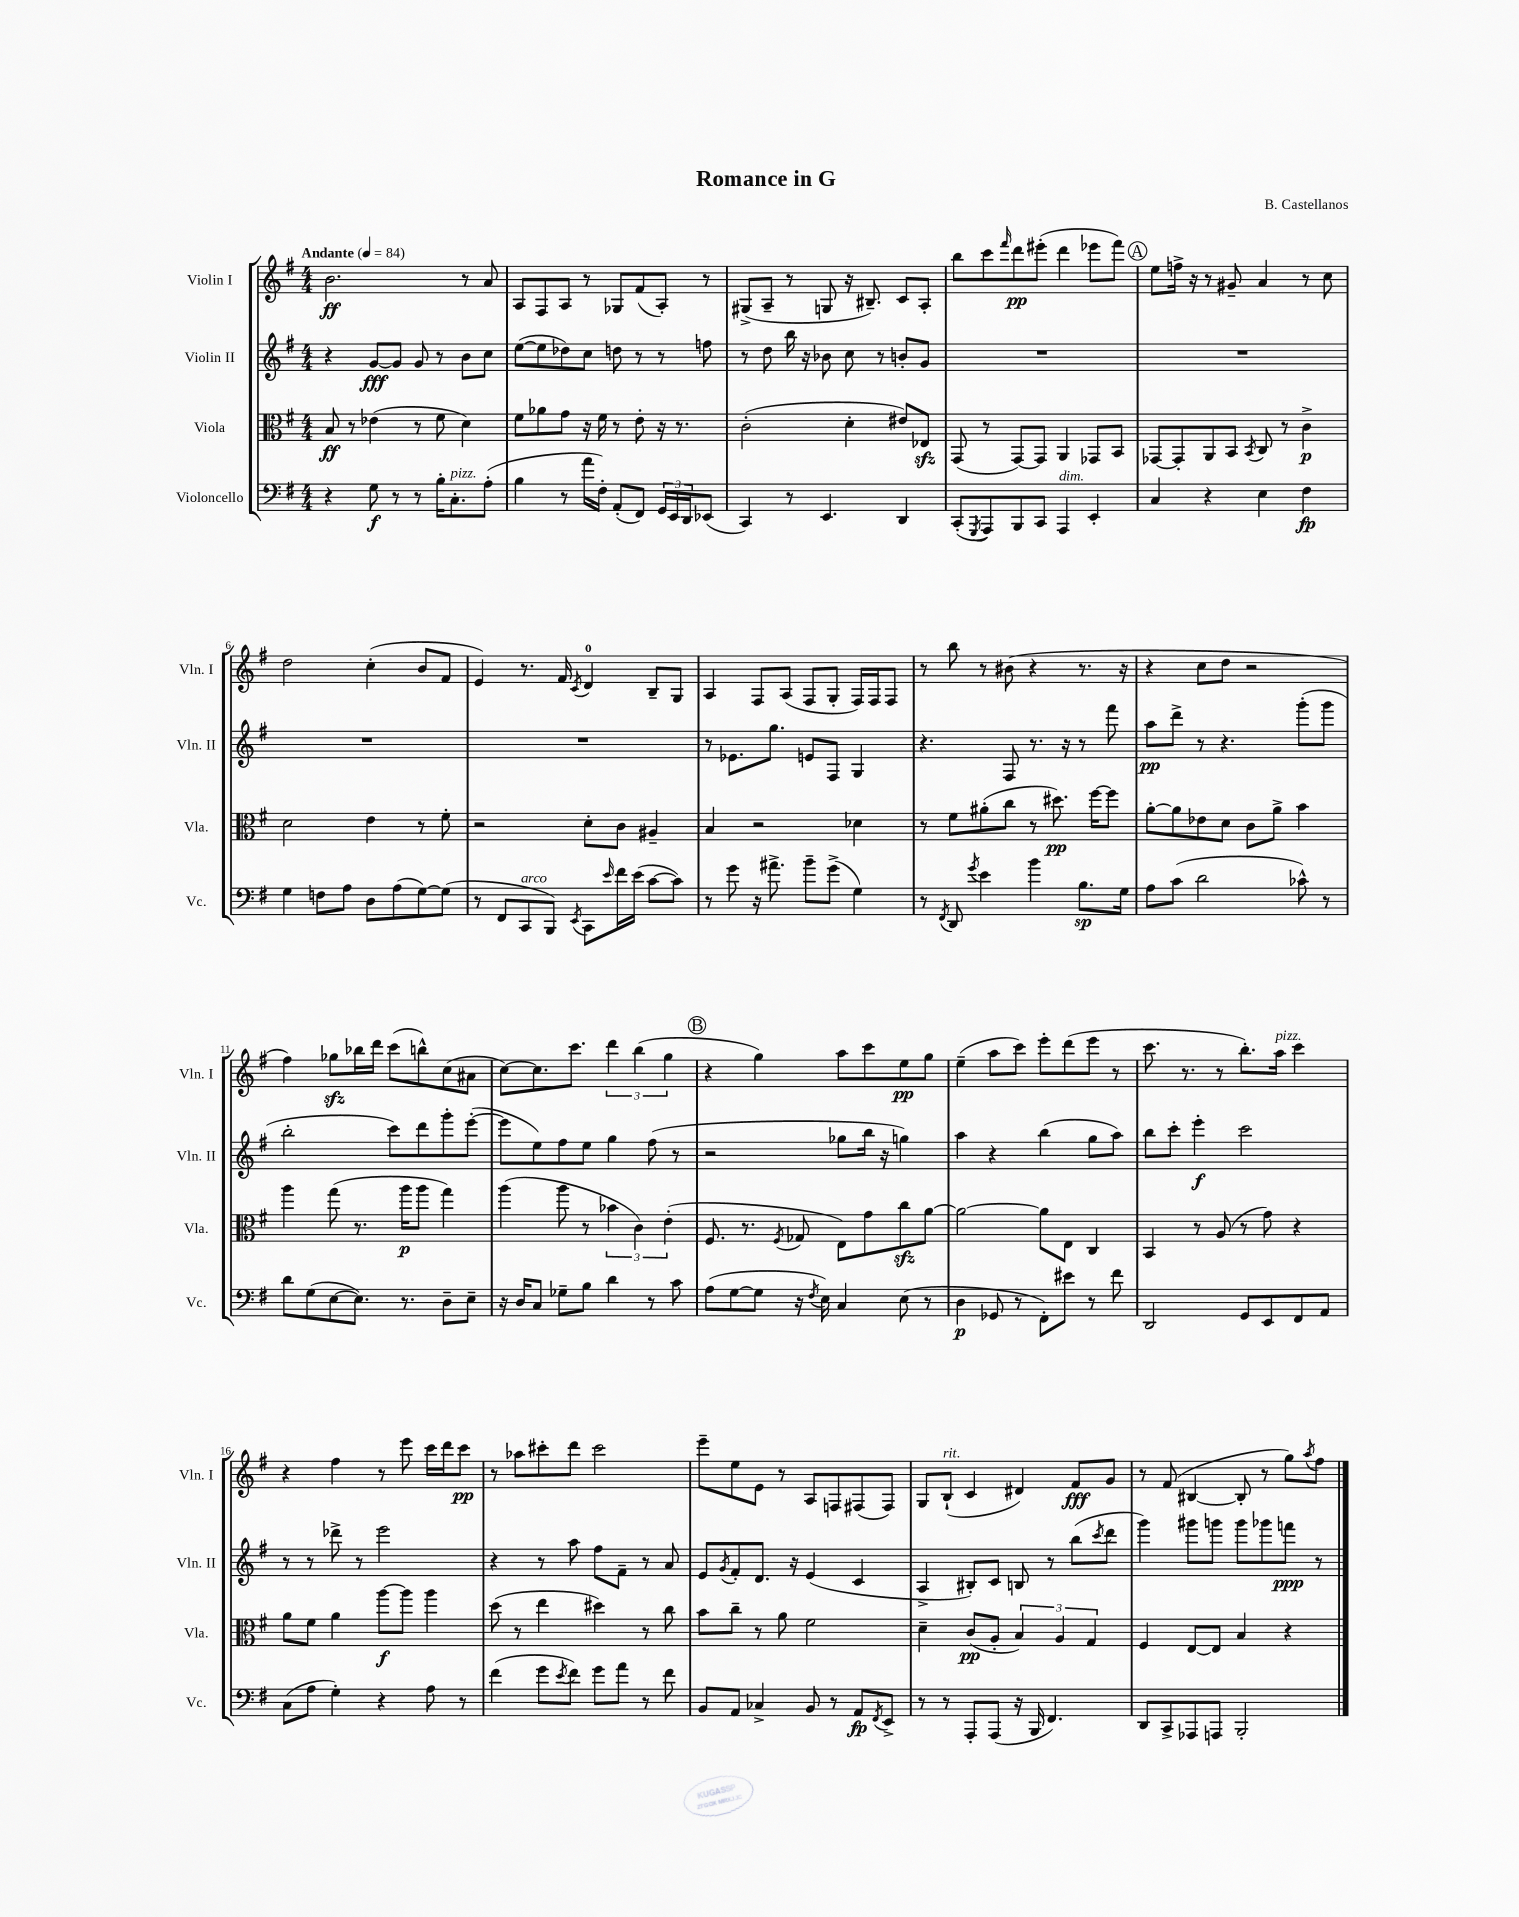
\header { title = "Romance in G" composer = "B. Castellanos" }
<<
\new StaffGroup <<
\new Staff = "s0" \with { instrumentName = "Violin I" shortInstrumentName = "Vln. I" } {
    \clef treble \key g \major \numericTimeSignature \time 4/4 \tempo "Andante" 4 = 84
    b'2.\ff r8 a'8 |
    a8 fis8 a8 r8 ges8 fis'8( a8-.) r8 |
    gis8->( a8-- r8 g8 r16 bis8.--) c'8 a8-. |
    b''8 c'''8 \grace { fis'''16 } d'''8\pp eis'''8-.( d'''4 ees'''8 fis'''8) |
    \mark \markup { \circle "A" } e''8 f''16-> r16 r8 gis'8-- a'4 r8 c''8 |
    d''2 c''4-.( b'8 fis'8 |
    e'4) r8. fis'16 \acciaccatura { c'8 } d'4-0 b8-- g8 |
    a4 fis8 a8( fis8 g8-. fis16) fis16 fis8 |
    r8 b''8 r8 bis'8( r4 r8. r16 |
    r4 c''8 d''8 r2 |
    fis''4) ges''8\sfz bes''16 d'''16 c'''8( b''8-^) c''8( ais'8 |
    c''8~) c''8. c'''8. \tuplet 3/2 { d'''4 b''4( g''4 } |
    \mark \markup { \circle "B" } r4 g''4) a''8 c'''8 e''8\pp g''8 |
    e''4--( a''8 c'''8) e'''8-. d'''8( e'''8 r8 |
    c'''8. r8. r8 b''8.-.) a''16^\markup { \italic "pizz." } c'''4 |
    r4 fis''4 r8 e'''8 c'''16 d'''16 c'''8\pp |
    r8 aes''8 cis'''8-. d'''8 cis'''2 |
    e'''8-- e''8 e'8 r8 a8 f8 fis8( fis8) |
    g8 b8-!^\markup { \italic "rit." }( c'4 dis'4) fis'8\fff g'8 |
    r8 fis'8( bis4~ bis8-. r8 g''8) \acciaccatura { a''8 } fis''8 \bar "|." |
}
\new Staff = "s1" \with { instrumentName = "Violin II" shortInstrumentName = "Vln. II" } {
    \clef treble \key g \major \numericTimeSignature \time 4/4
    r4 g'8~\fff g'8 g'8 r8 b'8 c''8 |
    e''8~( e''8 des''8) c''8 d''8 r8 r8 f''8 |
    r8 d''8 b''16 r16 bes'8 c''8 r8 b'8-. g'8 |
    R1 |
    \mark \markup { \circle "A" } R1 |
    R1 |
    R1 |
    r8 ees'8. g''8. e'8 fis8 g4 |
    r4. fis8 r8. r16 r8 fis'''8 |
    a''8\pp d'''8-> r8 r4. g'''8-.( g'''8 |
    b''2-. c'''8) d'''8 g'''8-. e'''8~-.( |
    e'''8 e''8) fis''8 e''8 g''4 fis''8( r8 |
    \mark \markup { \circle "B" } r2 ges''8 b''16 r16 g''4) |
    a''4 r4 b''4( g''8 a''8) |
    b''8 c'''8-. e'''4-.\f c'''2 |
    r8 r8 des'''8-> r8 e'''2 |
    r4 r8 a''8 fis''8 fis'8-- r8 a'8 |
    e'8 \acciaccatura { g'8 } fis'8-. d'8. r16 e'4( c'4 |
    a4-> bis8-.) c'8 b8 r8 b''8( \acciaccatura { c'''8 } d'''8 |
    g'''4) gis'''8 g'''8 g'''8 ges'''8 f'''8\ppp r8 \bar "|." |
}
\new Staff = "s2" \with { instrumentName = "Viola" shortInstrumentName = "Vla." } {
    \clef alto \key g \major \numericTimeSignature \time 4/4
    b8\ff r8 ees'4( r8 fis'8 d'4) |
    fis'8 aes'8 g'8 r16 fis'16 r8 e'8-. r16 r8. |
    c'2-.( d'4-. eis'8) ees8\sfz |
    g,8( r8 g,8~) g,8 a,4 ges,8 b,8 |
    \mark \markup { \circle "A" } ges,8~ ges,8-. a,8 b,8 \acciaccatura { b,8 } c8 r8 c'4->\p |
    d'2 e'4 r8 fis'8-. |
    r2 d'8-. c'8 ais4-- |
    b4 r2 des'4 |
    r8 fis'8 ais'8-.( c''8 r8 dis''8.\pp) fis''16~ fis''8 |
    a'8~-. a'8 ees'8 d'8 c'8 a'8-> b'4 |
    a''4 g''8( r8. a''16\p a''8 g''4) |
    a''4( a''8 r8 \tuplet 3/2 { bes'4 c'4) e'4-.( } |
    \mark \markup { \circle "B" } fis8. r8. \acciaccatura { fis8 } ges8 e8) g'8 c''8\sfz a'8~ |
    a'2~ a'8 e8 c4 |
    b,4 r8 a8( r8 g'8) r4 |
    a'8 fis'8 a'4 a''8~\f a''8 a''4 |
    d''8( r8 e''4 dis''4) r8 c''8 |
    b'8 c''8-- r8 a'8 fis'2 |
    d'4-- c'8\pp( a8-. \tuplet 3/2 { b4) a4 g4 } |
    fis4 e8~ e8 b4 r4 \bar "|." |
}
\new Staff = "s3" \with { instrumentName = "Violoncello" shortInstrumentName = "Vc." } {
    \clef bass \key g \major \numericTimeSignature \time 4/4
    r4 g8\f r8 r8 b16-. c8.-.^\markup { \italic "pizz." } a8-.( |
    b4 r8 a'16 fis16-.) a,8-.( fis,8) \tuplet 3/2 { g,16 e,16 d,16 } ees,8( |
    c,4) r8 e,4. d,4 |
    c,8-.( \acciaccatura { g,,8 } a,,8) b,,8 c,8 a,,4^\markup { \italic "dim." } e,4-. |
    \mark \markup { \circle "A" } c4 r4 e4 fis4\fp |
    g4 f8 a8 d8 a8( g8~) g8( |
    r8 fis,8 c,8^\markup { \italic "arco" } b,,8) \acciaccatura { e,8 } c,8 \grace { e'16 } fis'16 e'16( c'8~ c'8) |
    r8 g'8 r16 ais'8.-> b'8-- g'8->( g4) |
    r8 \acciaccatura { fis,8 } d,8 \acciaccatura { g'8 } e'4 b'4 b8.\sp g16 |
    a8 c'8( d'2 ces'8-^) r8 |
    d'8 g8( e8~ e8.) r8. d8-- e8-- |
    r16 d16 c8 ges8-- b8 d'4 r8 c'8 |
    \mark \markup { \circle "B" } a8( g8~ g8 r16 \acciaccatura { fis8 } e16) c4 e8( r8 |
    d4\p ges,8 r8 fis,8-.) eis'8 r8 fis'8 |
    d,2 g,8 e,8 fis,8 a,8 |
    c8( a8 g4-.) r4 a8 r8 |
    fis'4( g'8 \acciaccatura { e'8 } fis'8) g'8 a'8 r8 fis'8 |
    b,8 a,8 ces4-> b,8 r8 a,8\fp \acciaccatura { fis,8 } e,8-> |
    r8 r8 a,,8-. a,,8( r16 b,,16 fis,4.) |
    d,8 c,8-> aes,,8 a,,8 b,,2-. \bar "|." |
}
>>
>>
